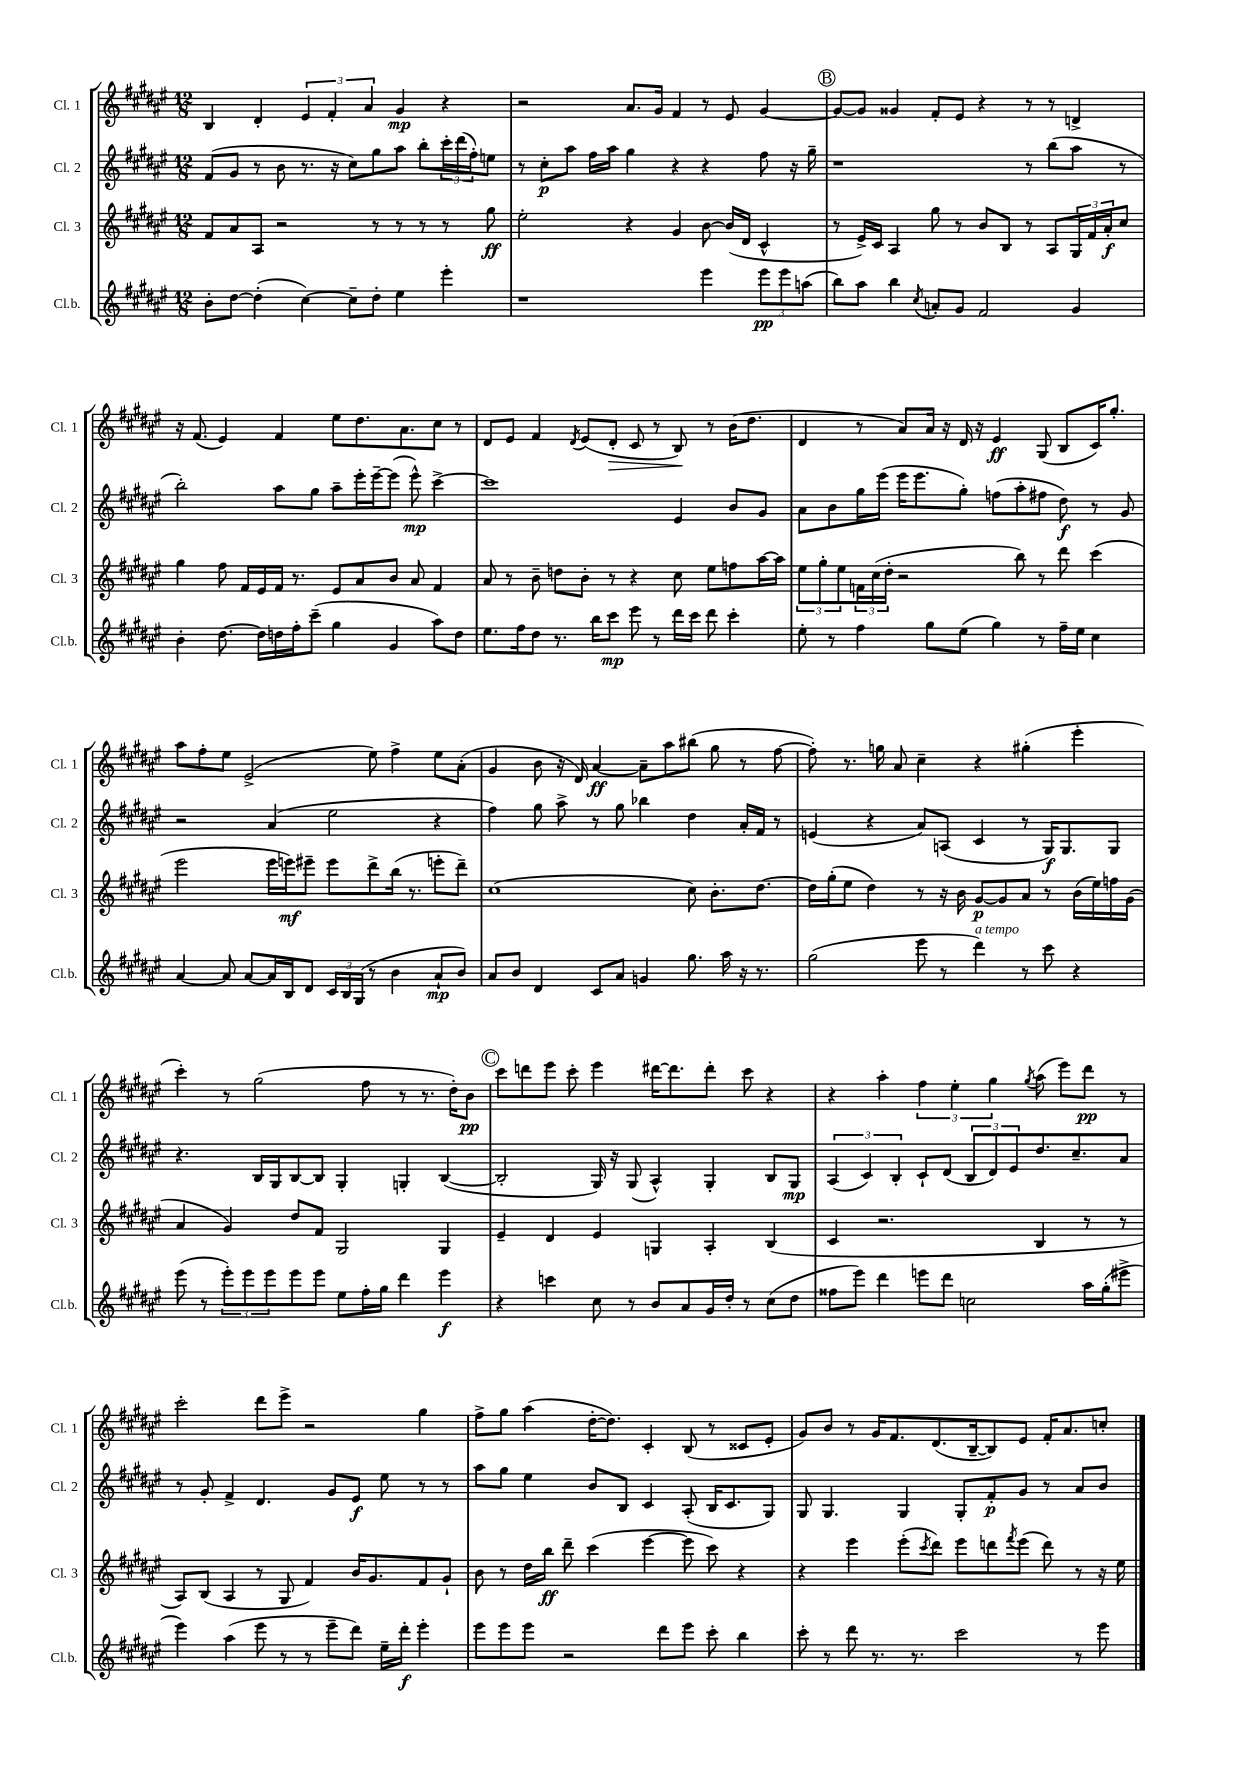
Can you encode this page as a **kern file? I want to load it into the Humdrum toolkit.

**kern	**kern	**kern	**kern
*staff4	*staff3	*staff2	*staff1
*clefG2	*clefG2	*clefG2	*clefG2
*k[f#c#g#d#a#e#]	*k[f#c#g#d#a#e#]	*k[f#c#g#d#a#e#]	*k[f#c#g#d#a#e#]
*M12/8	*M12/8	*M12/8	*M12/8
8b'\L	8f#/L	(8f#/L	4B/
[8dd#\J	8a#/	8g#/J	.
(4dd#'\]	8A#/J	8r	4d#'/
.	2r	8b\	.
[4cc#\)	.	8.r	6e#/
.	.	.	6f#'/
.	.	16r	.
8cc#~\]L	.	8cc#\L)	.
.	.	.	6a#/
8dd#'\J	8r	8gg#\	.
4ee#\	8r	8aa#\J	4g#/
.	8r	8bb'\L	.
4eee#'\	8r	24ccc#'\L	4r
.	.	(24ddd#\	.
.	.	24ff#'\J)	.
.	8gg#\	8ee\J	.
=	=	=	=
1r	2ee#'\	8r	2r
.	.	8cc#'\L	.
.	.	8aa#\J	.
.	.	16ff#\LL	.
.	.	16aa#\JJ	.
.	4r	4gg#\	8.a#/L
.	.	.	16g#/Jk
.	4g#/	4r	4f#/
4eee#\	[8b\	4r	8r
.	(16b/]LL	.	8e#/
.	16d#/JJ	.	.
12eee#\L	4c#^^/	8ff#\	[4g#/
12eee#\	.	.	.
.	.	16r	.
(12aa\J	.	.	.
.	.	16gg#~\	.
=	=	=	=
8bb\L)	8r	1r	8g#/_L
8aa#\J	16e#^/LL)	.	8g#/]J
.	16c#/JJ	.	.
4bb\	4A#/	.	4g##/
8qcc#/	.	.	.
8a'/L	8gg#\	.	8f#'/L
8g#/J	8r	.	8e#/J
2f#/	8b/L	.	4r
.	8B/J	.	.
.	8r	8r	8r
.	8A#/L	(8bb\L	8r
4g#/	24G#/L	8aa#\J	4d^/
.	24f#/	.	.
.	24a#'/J	.	.
.	8cc#/J	8r	.
=	=	=	=
4b'\	4gg#\	2bb'\)	16r
.	.	.	(8.f#/
[8.dd#\	8ff#\	.	4e#/)
.	16f#/LL	.	.
16dd#\]LL	16e#/	.	.
16dd\	16f#/JJ	8aa#\L	4f#/
16ff#'\J	8.r	.	.
(8ccc#~\J	.	8gg#\J	.
4gg#\	8e#/L	8aa#~\L	8ee#\L
.	8a#/	16eee#'\L	8.dd#\
.	.	[16eee#~\J	.
4g#/	8b/J	(8eee#\]J	.
.	.	.	8.a#\
.	8a#/	8eee#^^\)	.
8aa#\L)	4f#/	[4ccc#^\	8cc#\J
8dd\J	.	.	8r
=	=	=	=
8.ee#\L	8a#/	1ccc#]	8d#/L
.	8r	.	8e#/J
16ff#\k	.	.	.
8dd#\J	8b~\	.	4f#/
8.r	8dd\L	.	.
.	.	.	8qd#/
.	8b'\J	.	(8e#/L
16bb\LK	.	.	.
8ccc#\J	8r	.	8d#'/J
8eee#\	4r	.	8c#/
8r	.	.	8r
16ddd#\LL	8cc#\	4e#/	8B/)
16ccc#\JJ	.	.	.
8ddd#\	8ee#\L	.	8r
4ccc#'\	8ff\	8b/L	(16b\LK
.	.	.	8.dd#\J
.	[16aa#\L	8g#/J	.
.	16aa#\]JJ	.	.
=	=	=	=
8ee#'\	12ee#\L	8a#\L	4d#/
.	12gg#'\	.	.
8r	.	8b\	.
.	12ee#\	.	.
4ff#\	24f\L	16gg#\L	8r
.	(24cc#\	.	.
.	.	(16eee#\JJ	.
.	24dd#'\JJ	.	.
.	2r	16eee#\LK	8a#/L)
.	.	8.eee#\	.
8gg#\L	.	.	16a#/Jk
.	.	.	16r
(8ee#\J	.	8gg#'\J)	16d#/
.	.	.	16r
4gg#\)	.	(8ff\L	4e#/
.	8bb\)	8aa#'\	.
8r	8r	8ff#\J	(8G#/
16ff#~\LL	8ddd#\	8dd#\)	8B/L
16ee#\JJ	.	.	.
4cc#\	(4ccc#\	8r	16c#/K)
.	.	.	8.gg#'/J
.	.	8g#/	.
=	=	=	=
[4a#/	2eee#\	2r	8aa#\L
.	.	.	8ff#'\
8a#/]	.	.	8ee#\J
[8a#/L	.	.	(2e#^/
16a#/]L	16eee#\LL	(4a#/	.
16B/J	16eee\J)	.	.
8d#/J	8eee#~\J	.	.
24c#/LL	8eee#\L	2ee#\	.
24B/	.	.	.
(24G#/JJ	.	.	.
8r	8ddd#^\	.	8ee#\)
4b\	(16bb\Jk	.	4ff#^\
.	8.r	.	.
8a#`/L	8eee'\L	4r	8ee#\L
8b/J)	8ddd#~\J)	.	(8a#'\J
=	=	=	=
8a#/L	(1cc#	4ff#\)	4g#/
8b/J	.	.	.
4d#/	.	8gg#\	8b\
.	.	8aa#^\	16r
.	.	.	16d#/)
8c#/L	.	8r	[4a#/
8a#/J	.	8gg#\	.
4g/	.	4bb-\	8a#~\]L
.	.	.	8aa#\
8.gg#\	8cc#\)	4dd#\	(8bb#\J
.	8.b'\L	.	8gg#\
16aa#\	.	.	.
16r	.	16a#'/LL	8r
8.r	[8.dd#\J	16f#/JJ	.
.	.	8r	[8ff#\
=	=	=	=
(2gg#\	16dd#\]LL	(4e/	8ff#'\])
.	(16gg#'\J	.	.
.	8ee#\J	.	8.r
.	4dd#\)	4r	.
.	.	.	16gg\
.	.	.	8a#/
8eee#\	8r	8a#/L)	4cc#~\
8r	16r	(8A/J	.
.	16b\	.	.
4ddd#\)	[8g#/L	4c#/	4r
.	8g#/]	.	.
8r	8a#/J	8r	(4gg#'\
8ccc#\	8r	16G#/LK)	.
.	.	8.G#/	.
4r	(16b\LL	.	4eee#'\
.	16ee#\)	.	.
.	16ff\	8G#/J	.
.	(16g#\JJ	.	.
=	=	=	=
(8eee#\	4a#/	4.r	4ccc#'\)
8r	.	.	.
12eee#'\L)	4g#/)	.	8r
12eee#\	.	.	.
.	.	16B/LL	(2gg#\
12eee#\	.	.	.
.	.	16G#/J	.
8eee#\	8dd#/L	[8B/	.
8eee#\J	8f#/J	8B/]J	.
8ee#\L	2G#/	4G#'/	.
16ff#'\L	.	.	8ff#\
16gg#\JJ	.	.	.
4ddd#\	.	4G'/	8r
.	.	.	8.r
4eee#\	4G#/	([4B/	.
.	.	.	16dd#'\LK)
.	.	.	8b\J
=	=	=	=
4r	4e#~/	2B'/]	8ccc#\L
.	.	.	8ddd\
4ccc\	4d#/	.	8eee#\J
.	.	.	8ccc#'\
8cc#\	4e#/	16G#/)	4eee#\
.	.	16r	.
8r	.	(8G#/	.
8b/L	4G/	4A#^^/)	[16ddd#\LK
.	.	.	8.ddd#\]
8a#/	.	.	.
16g#/L	4A#'/	4G#'/	8ddd#'\J
16dd#'/JJ	.	.	.
8r	.	.	8ccc#\
(8cc#\L	(4B/	8B/L	4r
8dd#\J	.	8G#/J	.
=	=	=	=
8ff##\L	4c#/	(6A#/	4r
8eee#\J)	.	.	.
.	.	6c#/)	.
4ddd#\	2.r	.	4aa#'\
.	.	6B'/	.
8eee\L	.	8c#`/L	6ff#\
8ddd#\J	.	(8d#/J	.
.	.	.	6ee#'\
2cc\	.	12B/L	.
.	.	12d#/)	6gg#\
.	.	12e#/	.
.	.	.	8qgg#/
.	4B/	8.dd#/	(8aa#\
.	.	.	8eee#\L)
.	.	8.cc#~/	.
16aa#\LL	8r	.	8ddd#\J
(16gg#'\J	.	.	.
8eee#^\J	8r	8a#/J	8r
=	=	=	=
4eee#\)	8A#/L)	8r	2ccc#'\
.	(8B/J	8g#'/	.
(4aa#\	4A#/	4f#^/	.
8eee#\	8r	4.d#/	8ddd#\L
8r	8G#/	.	8eee#^\J
8r	4f#/)	.	2r
8eee#~\L	.	8g#/L	.
8ddd#\J)	16b/LK	8e#/J	.
.	8.g#/	.	.
16ee#~\LL	.	8ee#\	.
16ddd#'\JJ	.	.	.
4eee#'\	8f#/	8r	4gg#\
.	8g#`/J	8r	.
=	=	=	=
8eee#\L	8b\	8aa#\L	8ff#^\L
8eee#\	8r	8gg#\J	8gg#\J
8eee#\J	16dd#\LL	4ee#\	(4aa#\
.	16bb\JJ	.	.
2r	8ddd#~\	.	.
.	(4ccc#\	8b/L	[16dd#'\LK
.	.	.	8.dd#\]J)
.	.	8B/J	.
.	[4eee#\	4c#/	4c#'/
8ddd#\L	.	.	.
8eee#\J	8eee#\]	(8A#'/	(8B/
8ccc#'\	8ccc#\)	16B/LK	8r
.	.	8.c#/	.
4bb\	4r	.	8c##/L
.	.	8G#/J)	8e#'/J
=	=	=	=
8ccc#'\	4r	8G#/	8g#/L)
8r	.	4.G#/	8b/J
8ddd#\	4eee#\	.	8r
8.r	.	.	16g#/LK
.	.	.	8.f#/
.	(8eee#'\L	4G#/	.
8.r	.	.	.
.	8qccc#/	.	.
.	8ddd#\J)	.	(8.d#/
2ccc#\	8eee#\L	8G#'/L	.
.	.	.	[16B~/k
.	8ddd\	8f#'/	8B/])
.	8qfff#/	.	.
.	(8eee#\J	8g#/J	8e#/J
.	8ddd\)	8r	16f#'/LK
.	.	.	8.a#/
8r	8r	8a#/L	.
8eee#\	16r	8b/J	8cc'/J
.	16ee#\	.	.
==	==	==	==
*-	*-	*-	*-
